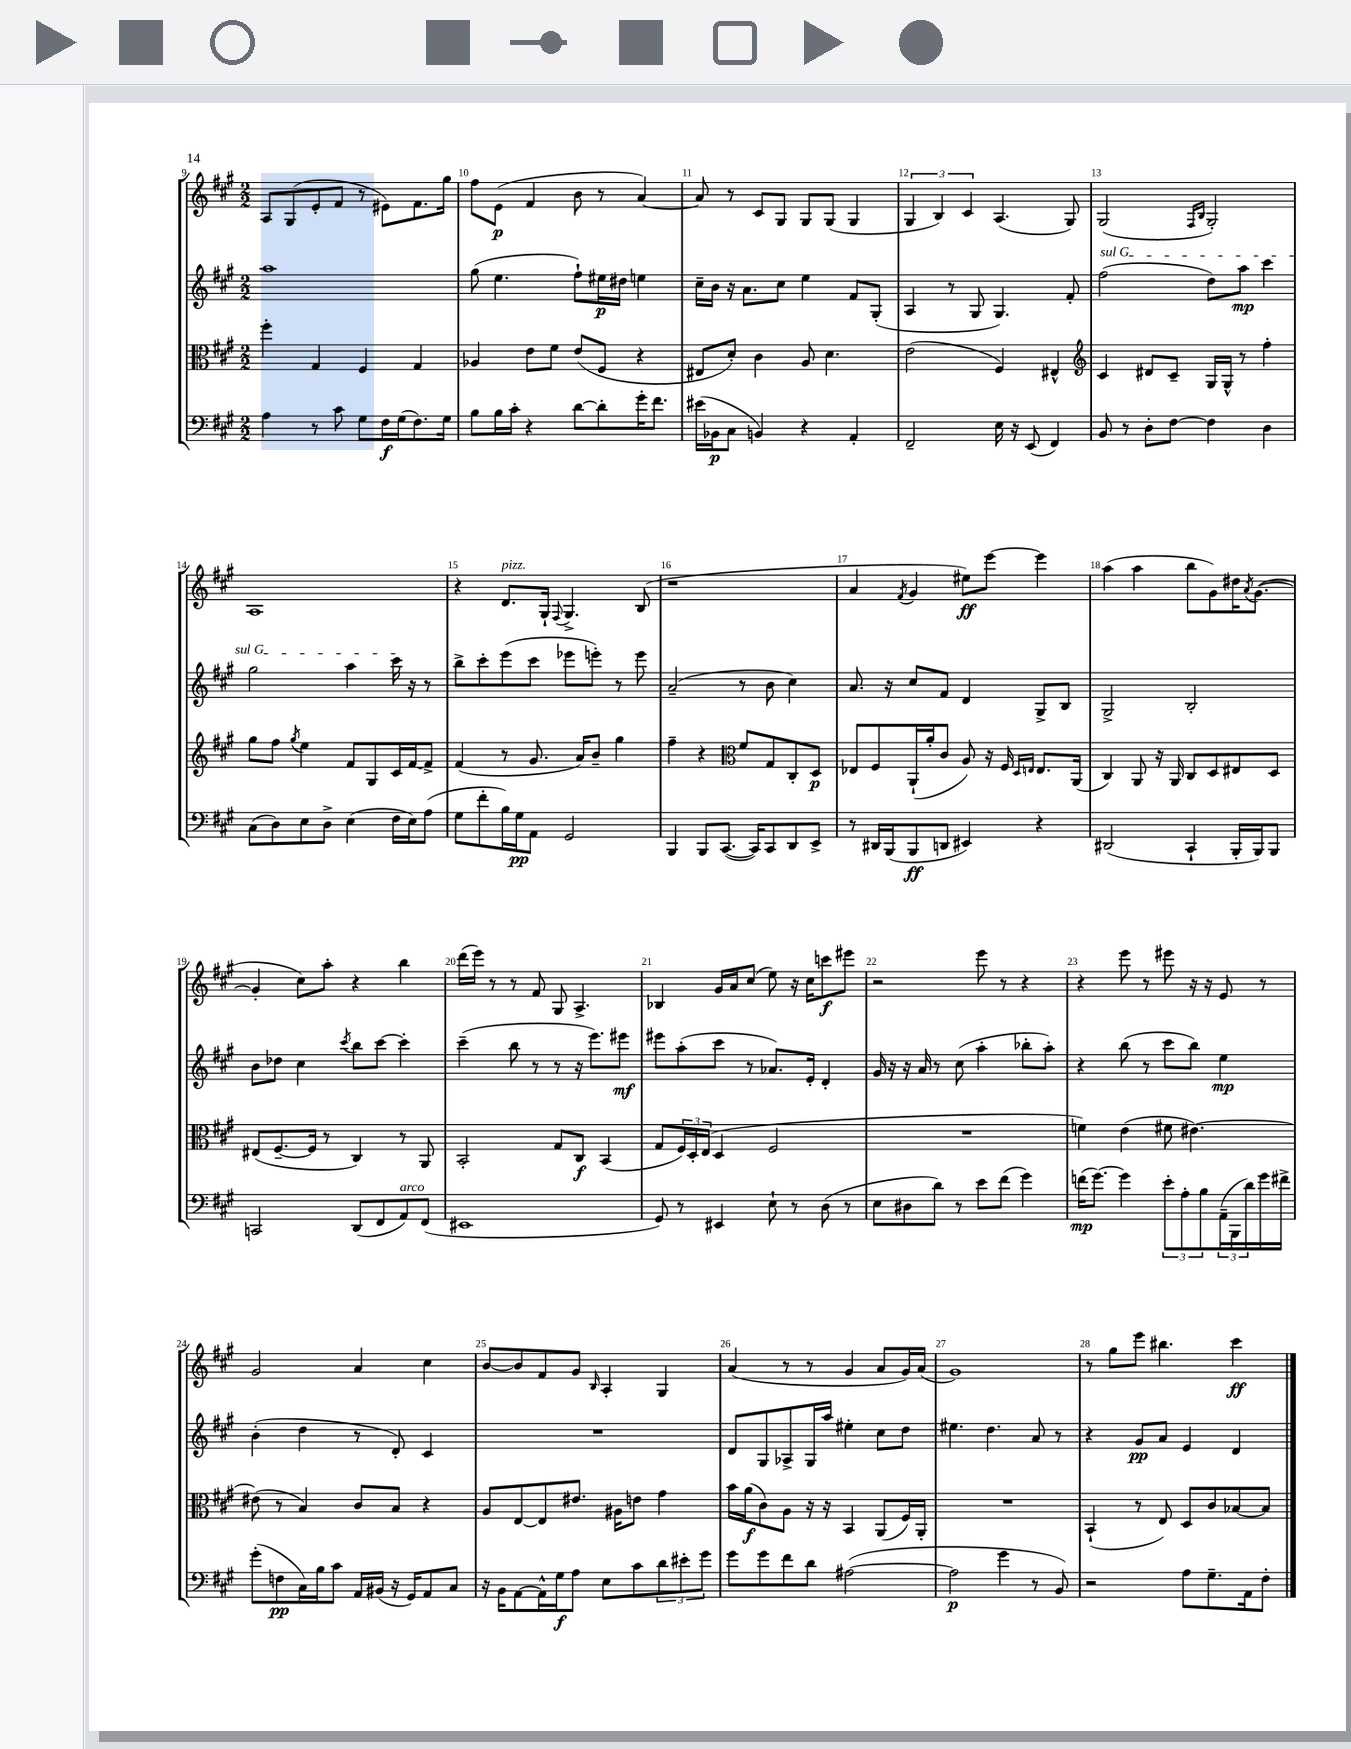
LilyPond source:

<<
\new StaffGroup <<
\new Staff = "s0" {
    \clef treble \key a \major \numericTimeSignature \time 2/2
    a8 gis8( e'8-. fis'8 r8 eis'8) fis'8. gis''16 |
    fis''8 e'8\p( fis'4 b'8 r8 a'4~) |
    a'8 r8 cis'8 gis8 gis8 gis8( gis4 |
    \tuplet 3/2 { gis4 b4) cis'4 } a4.( gis8) |
    gis2( \grace { fis16 b16 } gis2-.) |
    a1 |
    r4 d'8.^\markup { \italic "pizz." } gis16-! \appoggiatura { fis8 } gis4.-> b8( |
    r1 |
    a'4 \acciaccatura { fis'8 } gis'4 eis''8\ff) e'''8~ e'''4 |
    a''4( a''4 b''8 gis'8) dis''16 \acciaccatura { a'8 } gis'8.~( |
    gis'4-. cis''8) a''8-. r4 b''4 |
    d'''16( e'''16) r8 r8 fis'8 gis8 a4.-> |
    bes4 gis'16 a'16 cis''8( e''8) r16 cis''16 c'''8\f eis'''8 |
    r2 e'''8 r8 r4 |
    r4 e'''8 r8 eis'''8 r16 r16 e'8 r8 |
    gis'2 a'4 cis''4 |
    b'8~ b'8 fis'8 gis'8 \grace { b16 } a4-. gis4 |
    a'4( r8 r8 gis'4 a'8 gis'16) a'16( |
    gis'1) |
    r8 gis''8 e'''8 bis''4. cis'''4\ff \bar "|." |
}
\new Staff = "s1" {
    \clef treble \key a \major \numericTimeSignature \time 2/2
    a''1 |
    gis''8( e''4. fis''8-!) eis''16\p dis''16 e''4 |
    cis''16-- b'16 r16 a'8. cis''8 e''4 fis'8 gis8-.( |
    a4 r8 gis8 gis4.) fis'8-. |
    \once \override TextSpanner.bound-details.left.text = \markup { \italic "sul G" } fis''2\startTextSpan( d''8) a''8\mp cis'''4 |
    gis''2 a''4 cis'''16\stopTextSpan r16 r8 |
    b''8-> cis'''8-. e'''8( cis'''8 ees'''8 e'''8-.) r8 e'''8 |
    a'2--( r8 b'8 cis''4) |
    a'8. r16 cis''8 fis'8 d'4 gis8-> b8 |
    gis2-> b2-. |
    b'8 des''8 cis''4 \acciaccatura { cis'''8 } b''8 cis'''8~ cis'''4-. |
    cis'''4--( b''8 r8 r8 r16 e'''8.) eis'''8\mf |
    eis'''8 a''8-.( cis'''8 r8 aes'8.) e'16-. d'4-. |
    gis'16 r16 r16 a'16 r8 cis''8( a''4-. bes''8-. a''8-.) |
    r4 b''8( r8 cis'''8 b''8) e''4\mp |
    b'4-.( d''4 r8 d'8-.) cis'4 |
    R1 |
    d'8 gis8 aes8-> gis16 a''16 eis''4-. cis''8 d''8 |
    eis''4. d''4. a'8 r8 |
    r4 gis'8\pp a'8 e'4 d'4 \bar "|." |
}
\new Staff = "s2" {
    \clef alto \key a \major \numericTimeSignature \time 2/2
    fis''4-. gis4 fis4 gis4 |
    aes4 e'8 fis'8 e'8( fis8 r4 |
    eis8 d'8-.) cis'4 a8 d'4. |
    e'2( fis4) eis4-^ |
    \clef treble cis'4 dis'8 cis'8-- gis16 gis16-^ r8 fis''4-. |
    gis''8 fis''8 \acciaccatura { gis''8 } e''4 fis'8 gis8 cis'16 fis'16~ fis'8-> |
    fis'4( r8 gis'8. a'16) b'8-- gis''4 |
    fis''4-- r4 \clef alto fis'8 gis8 cis8-. d8\p |
    ees8 fis8 a,16-!( a'16-. cis'8 a8) r16 fis16 \grace { d16 e16 } e8. a,16( |
    cis4) a,8 r16 a,16 cis8 d8 eis8 d8 |
    eis8( fis8.~-- fis16 r8 cis4) r8 a,8 |
    b,2-. gis8 cis8\f b,4( |
    gis8 \tuplet 3/2 { fis16) d16-. e16( } d4 fis2 |
    R1 |
    f'4) e'4( fis'8 eis'4.~) |
    eis'8( r8 b4) cis'8 b8 r4 |
    a8 e8~ e8 eis'8. ais16 e'8 gis'4 |
    b'16 a'16\f( cis'8) a8 r16 r16 b,4 a,8( fis16) a,16-. |
    R1 |
    b,4-!( r8 e8) d8 cis'8 bes8~ bes8 \bar "|." |
}
\new Staff = "s3" {
    \clef bass \key a \major \numericTimeSignature \time 2/2
    a4 r8 cis'8 gis8 fis16\f gis16( fis8.) gis16 |
    b8 b16 cis'16-. r4 d'8~ d'8-. gis'16-. fis'8. |
    eis'16( bes,16\p cis8 b,4) r4 a,4-. |
    fis,2-- e16 r16 e,8( fis,4) |
    b,8 r8 d8-. fis8~ fis4 d4 |
    cis8( d8) e8 d8-> e4( fis16 e16) a8( |
    gis8 fis'8-. b16) gis16\pp a,8 gis,2 |
    b,,4 b,,8 cis,8.~( cis,16) cis,8 d,8 e,8-> |
    r8 dis,16 b,,16( b,,8\ff d,8 eis,4) r4 |
    dis,2( cis,4-! b,,16-. b,,16) b,,8 |
    c,2 d,8( fis,8 a,8^\markup { \italic "arco" }) fis,8( |
    eis,1 |
    gis,8) r8 eis,4 e8-! r8 d8( r8 |
    e8 dis8 d'8) r8 e'8 fis'8( gis'4) |
    f'16\mp( gis'8.~) gis'4 \tuplet 3/2 { e'8-. a8-. b8 } \tuplet 3/2 { a,16--( b,,16 d'16) } gis'16 fis'16-> |
    gis'8-.( f8\pp cis16) b16 cis'8 a,16 bis,16( r16 gis,16) a,8 cis8 |
    r16 b,16 a,8~ a,16-^ gis16\f a8 e8 cis'8 \tuplet 3/2 { d'8 eis'8-. gis'8 } |
    gis'8 gis'8 fis'8 d'8 ais2~( |
    ais2\p gis'4 r8 b,8) |
    r2 a8 gis8.-- a,16 fis8-. \bar "|." |
}
>>
>>
\layout { \context { \Score currentBarNumber = #9 \override BarNumber.break-visibility = ##(#f #t #t) barNumberVisibility = #all-bar-numbers-visible } }
